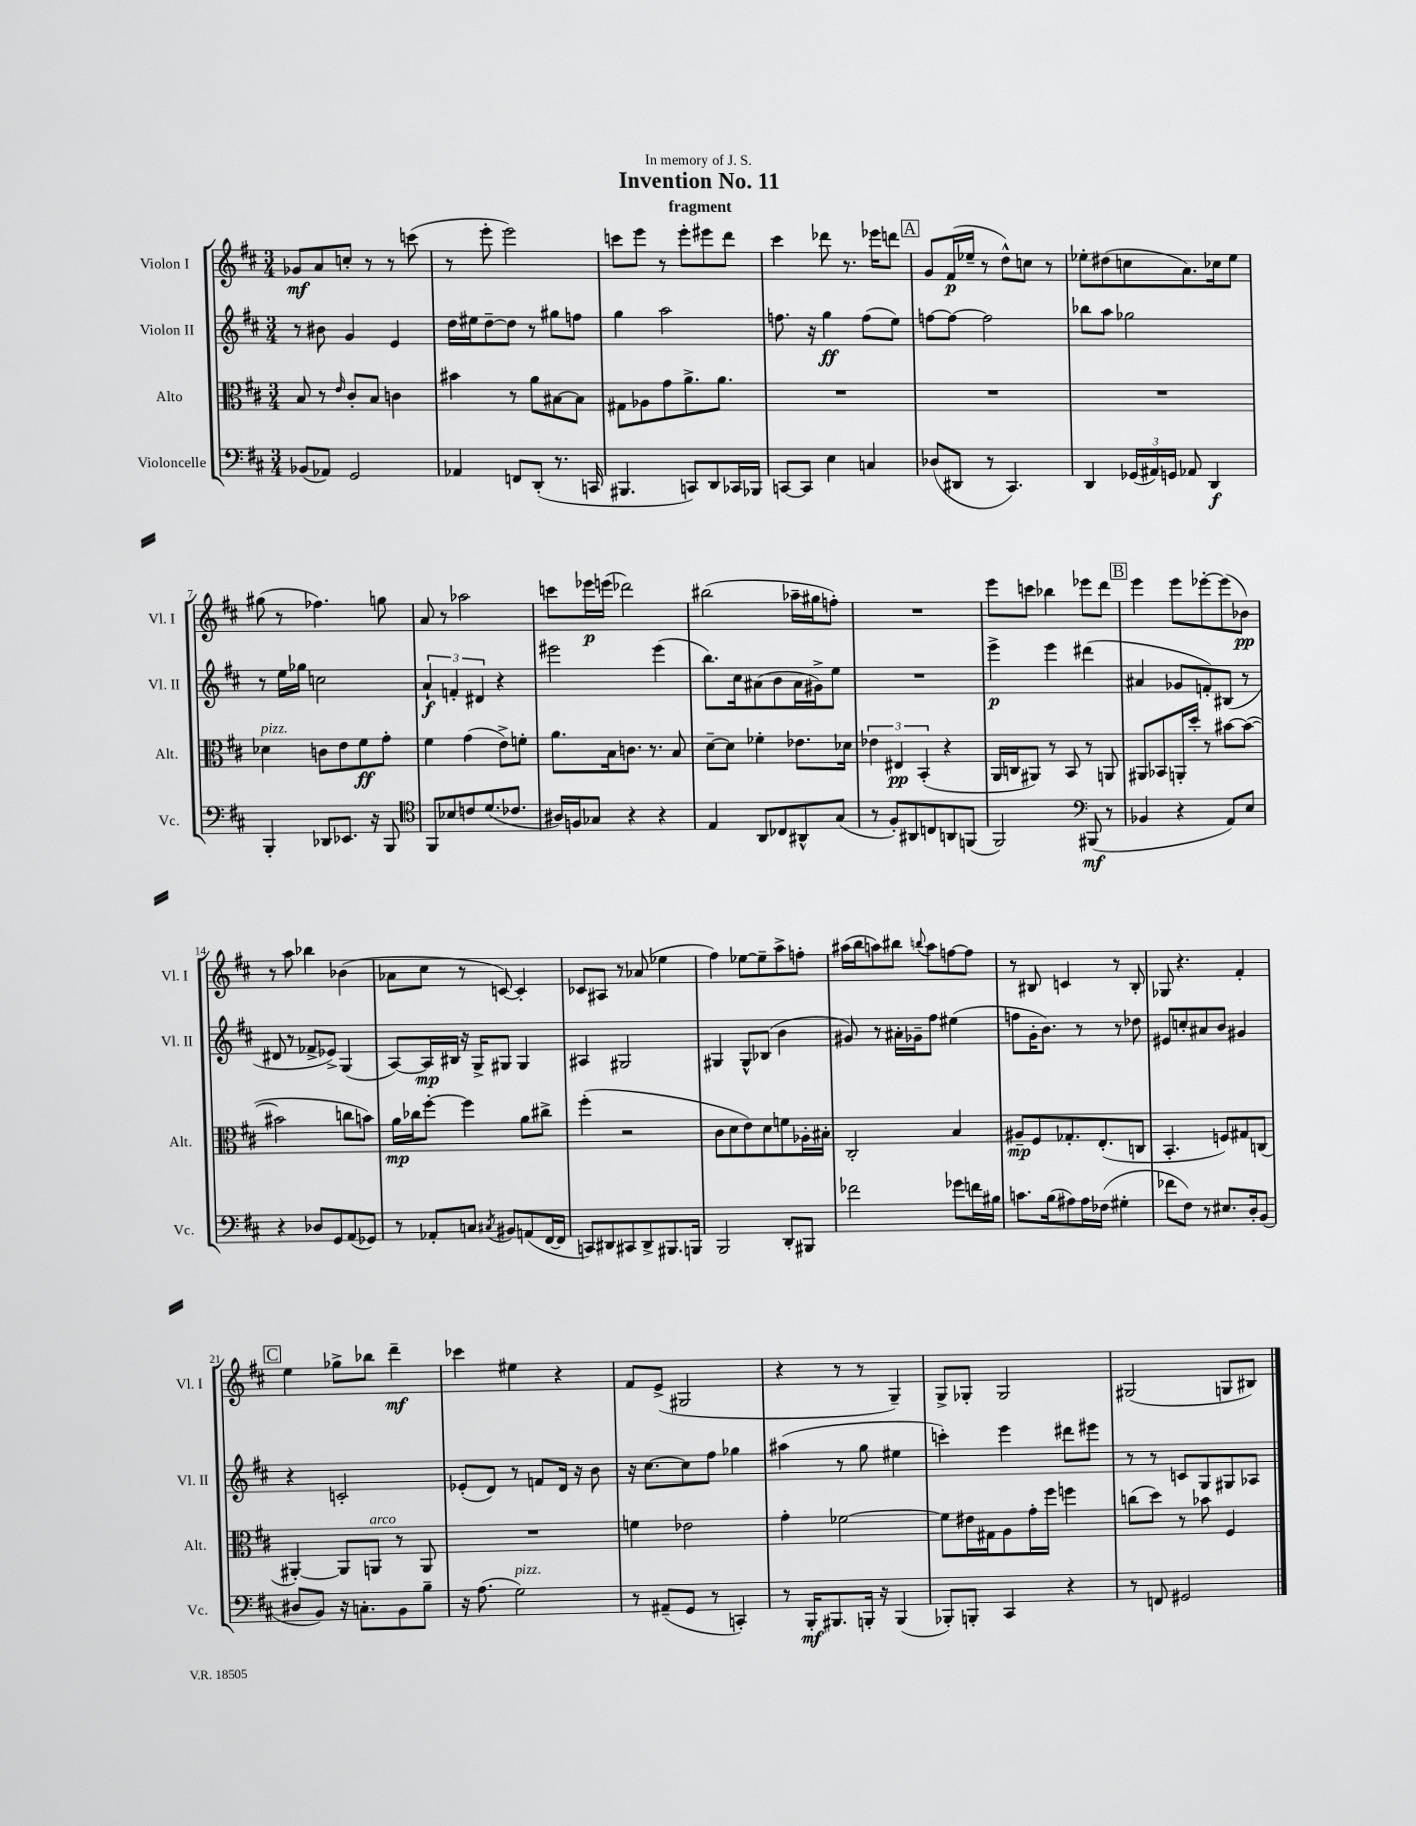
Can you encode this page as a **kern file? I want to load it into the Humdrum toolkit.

**kern	**kern	**kern	**kern
*staff4	*staff3	*staff2	*staff1
*clefF4	*clefC3	*clefG2	*clefG2
*k[f#c#]	*k[f#c#]	*k[f#c#]	*k[f#c#]
*M3/4	*M3/4	*M3/4	*M3/4
(8BB-/L	8B/	8r	8g-/L
8AA-/J)	8r	8b#\	8a/
.	16qqe/	.	.
2GG/	8c#'/L	4g/	8cc'/J
.	8B/J	.	8r
.	4c\	4e/	8r
.	.	.	(8ccc\
=	=	=	=
4AA-/	4b#\	16dd\LL	8r
.	.	16ee#\J	.
.	.	[8dd~\	8eee'\
8FF/L	8r	8dd\]J	2eee\)
(8DD'/J	8a\L	8r	.
8.r	[8B#\	8gg#\L	.
.	8B#\]J	8ff\J	.
16CC/	.	.	.
=	=	=	=
4.BBB#/	8G#\L	4gg\	8ccc\L
.	8A-\	.	8eee\J
.	8g\	2aa\	8r
8CC/L)	8.a^\	.	8eee'\L
8DD/	.	.	8eee#\
.	8.a\J	.	.
16CC-/L	.	.	8ddd\J
16BBB-/JJ	.	.	.
=	=	=	=
[8CC/L	2.r	8.ff\	4ccc#\
8CC/]J	.	.	.
.	.	16r	.
4E\	.	4gg\	8ddd-\
.	.	.	8.r
4C/	.	(8ff\L	.
.	.	.	16eee-\LK
.	.	8ee\J)	8ddd\J
=	=	=	=
(8D-/L	2.r	[8ff\L	8g/L
8DD#/J	.	8ff\_J	(16f#/L
.	.	.	16ee-~/JJ
8r	.	2ff\]	8r
4.CC#/)	.	.	8dd^^\L)
.	.	.	8cc\J
.	.	.	8r
=	=	=	=
4DD/	2.r	8bb-\L	8ee-'\L
.	.	8aa\J	(8dd#\
(24GG-/LL	.	2gg-\	8cc\
24AA#/)	.	.	.
24GG/JJ	.	.	.
8AA-/	.	.	8.a\)
4DD/	.	.	.
.	.	.	16cc-\k
.	.	.	8ee-\J
=	=	=	=
4BBB'/	4d-\	8r	(8gg#\
.	.	16ee\LL	8r
.	.	16gg-\JJ	.
8DD-/L	8c\L	2cc\	4.ff-\)
8.EE-/J	8e\	.	.
.	8f#\	.	.
16r	.	.	.
8BBB/	8g'\J	.	8gg\
=	=	=	=
*clefC4	*	*	*
8FF#/L	4f#\	6a`/	8a/
8B-/	.	.	8r
.	.	6f'/	.
8c/	(4g\	.	2aa-\
.	.	6d#/	.
(8.d/	.	.	.
.	8e^\L)	4r	.
8.c-/J	.	.	.
.	8f'\J	.	.
=	=	=	=
16A#/LL)	8.a\L	2eee#\	8ccc\L
16F/J	.	.	.
8G-/J	.	.	16eee-\L
.	16B\k	.	(16eee\JJ
4r	8.c\J	.	2ddd-\)
.	8.r	.	.
4r	.	(4eee#\	.
.	8B/	.	.
=	=	=	=
4E/	[8d~\L	8.bb\L)	(2bb#\
.	8d\]J	.	.
.	.	16cc#\k	.
8AA/L	4f-'\	(8a#\	.
8C-/	.	8b\	.
8AA#^^/	8.e-\L	16a#\L	16aa-~\LL
.	.	16g#^\J)	16gg#\J
(8G/J	.	8ee\J	8ff'\J)
.	16d-\Jk	.	.
=	=	=	=
8r	6e-\	2.r	2.r
8F#'/L)	.	.	.
.	6E#/	.	.
8AA#/	.	.	.
.	(6BB'/	.	.
8C/	.	.	.
8AA/	4r	.	.
(8FF/J	.	.	.
=	=	=	=
2FF#/)	16AA/LL	4eee^\	8eee\L
.	16C/J	.	.
.	8AA#/J)	.	8ccc\J
.	8r	4eee\	4bb-\
.	8BB/	.	.
*clefF4	*	*	*
(8BBB#/	8r	(4ddd#\	8eee-\L
8r	8AA/	.	8ddd\J
=	=	=	=
4BB-/	8AA#/L	4a#/	4eee\
.	8BB-/	.	.
4r	16AA'/L	8g-/L	8eee\L
.	16dd'/JJ	.	.
.	8r	8f'/)	[8eee-'\
8AA/L)	[8b#\L	(8B#/J	(8eee-\]
8E/J	(8b#\_J	8r	8b-\J)
=	=	=	=
4r	2b#\]	8d#/	8r
.	.	8r	8aa\
8D-/L	.	8f-^/L	4bb-\
8GG/	.	8e-^/J)	.
(8AA/	8cc\L	(4G/	(4b-\
8GG-/J)	8b\J)	.	.
=	=	=	=
8r	16a\LL	[8A/L)	8a-\L
.	16cc-\J	.	.
8AA-'/L	[8ff#'\J	16A/]L	8cc#\J
.	.	16B#/JJ	.
8C/J	4ff#\]	16r	8r
.	.	16G^/LK	.
8qC#/	.	.	.
8BB#/L	.	8G#/J	[8c/)
(8AA/	8a\L	4G#/	4c'/]
[16FF#/L	8cc#^\J	.	.
16FF#/]JJ	.	.	.
=	=	=	=
8CC/L)	(4ff#'\	4A#/	8c-/L
8DD#/	.	.	8A#/J
8CC#/	2r	2G#/	8r
8DD#^/	.	.	(8a-/
8.BBB#/	.	.	4ee-\
16BBB/Jk	.	.	.
=	=	=	=
2BBB/	8c#\L	4G#/	4ff#\)
.	8d\	.	.
.	8e\)	8G#^^/L	[8ee-\L
.	8d\	(8B-/J	8ee-~\]
8DD'/L	8f\	4b\	8aa^\
8BBB#/J	16A-'\L	.	8ff'\J
.	16B#'\JJ	.	.
=	=	=	=
2f-\	2C#'/	8g#/)	(16aa#\LL
.	.	.	16bb\J
.	.	8r	8aa\)
.	.	16a#'\LL	8bb#\J
.	.	16g-~\J	.
.	.	.	8qqbb/
.	.	8ff#\J	8aa\L
8g-\L	4B/	(4ee#\	[8ff\
16f\L	.	.	8ff\]J
16B#\JJ	.	.	.
=	=	=	=
8.c\L	8A#~/L	8ff\L	8r
.	8F#/	16g'\K	8B#/
(16B\k	.	8.b\J)	.
8A#\)	8.G-'/	.	4c/
16A#\L	.	8r	.
(16F-\JJ	(8.E'/	.	.
4G#'\	.	8r	8r
.	8C/J	8dd-\	8B#'/
=	=	=	=
8f-\L	4.BB'/	8e#/L	8G-/
8F#\J)	.	8cc'/	4.r
8r	.	8a#/	.
8.E#/L	8F/L)	8b/J	.
.	8G#/	4g#/	4f#'/
16D'/k	.	.	.
(8BB/J	(8C/J	.	.
=	=	=	=
8D#/L	[4AA#'/)	4r	4ee\
8BB/J)	.	.	.
16r	8AA#/]L	2c'/	8gg-^\L
8.C'\L	.	.	.
.	8AA/J	.	8bb-\J
8BB\	8r	.	4ddd~\
8B~\J	8AA/	.	.
=	=	=	=
16r	2.r	(8e-'/L	4ccc-\
(8.A\	.	.	.
.	.	8d/J)	.
2G\)	.	8r	4ee#\
.	.	8f/L	.
.	.	16d/Jk	4r
.	.	16r	.
.	.	8b\	.
=	=	=	=
8r	4f\	16r	8f#/L
.	.	[8.cc#\L	.
(8AA#~/L	.	.	(8e^/J
8GG/J	2e-\	8cc#\]	2G#/
8r	.	8ff#\J	.
4CC'/)	.	4gg-\	.
=	=	=	=
8r	4g'\	(4aa#\	4r
16BBB'/LK	.	.	.
8.BBB#/	.	.	.
.	[2f-\	8r	8r
16BBB'/Jk	.	8gg\	8r
16r	.	.	.
(4BBB/	.	4ee#\	4G~/)
=	=	=	=
8BBB-'/L)	8f-\]L	4ccc'\)	8G^/L
8BBB'/J	16e#\L	.	8G-'/J
.	16G#\J	.	.
4CC#/	8A\	4eee\	2G-/
.	16g'\L	.	.
.	16ff#\JJ	.	.
4r	4ff\	8ddd#\L	.
.	.	8eee#\J	.
=	=	=	=
8r	(8cc\L	8r	(2G#/
8FF/	8dd\J)	8r	.
2GG#/	8r	8c/L	.
.	8b-\	8G/	.
.	4F#/	8G#/	8G/L
.	.	8A-/J	8B#/J)
==	==	==	==
*-	*-	*-	*-
